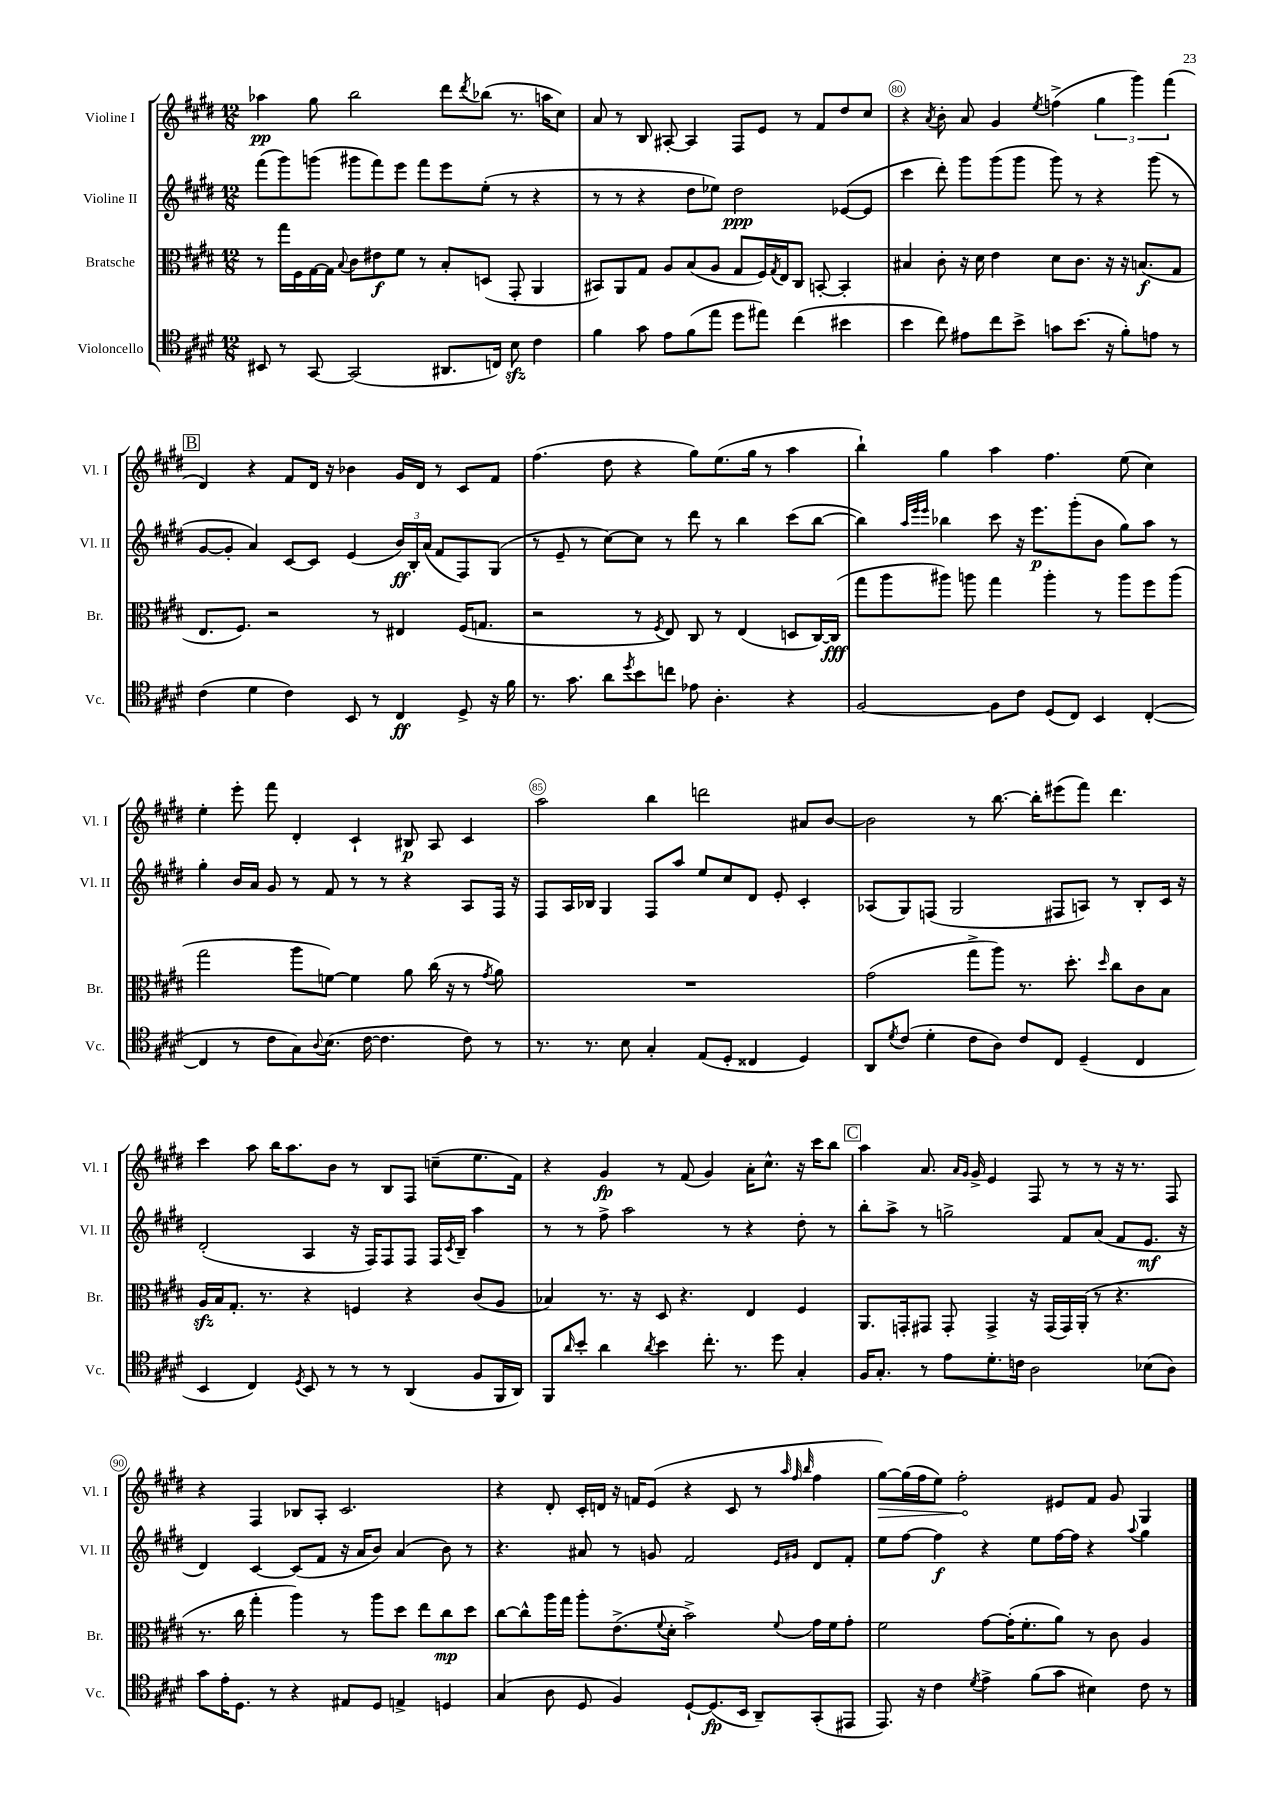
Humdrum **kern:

**kern	**kern	**kern	**kern
*staff4	*staff3	*staff2	*staff1
*clefC4	*clefC3	*clefG2	*clefG2
*k[f#c#g#d#]	*k[f#c#g#d#]	*k[f#c#g#d#]	*k[f#c#g#d#]
*M12/8	*M12/8	*M12/8	*M12/8
8BB#	8r	(8fff#	4aa-
8r	16gg#	8ggg#)	.
.	16F#	.	.
[8GG#	[16G#	(8ggg	8gg#
.	16G#]	.	.
.	8qqB	.	.
(2GG#]	8c#	8ggg#	2bb
.	8e#	8fff#)	.
.	8f#	8eee	.
.	8r	8fff#	.
8.AA#	8B'	8eee	8ddd#
.	.	.	8qddd#
.	(8D	(8ee'	(8bb-
16C)	.	.	.
8B	8GG#'	8r	8.r
4c#	4AA	4r	.
.	.	.	16aa
.	.	.	8cc#)
=	=	=	=
4f#	8BB#)	8r	8a
.	8AA	8r	8r
8g#	8G#	4r	8B
8e	8A	.	[8A#'
(8f#	(8B	8dd#	4A#]
8ee	8A	8ee-)	.
8dd#	8G#	2dd#	8F#
8ee#)	16F#)	.	8e
.	8qG#	.	.
.	16E	.	.
(4cc#	8C#	.	8r
.	[8BB'	.	8f#
4b#	4BB']	([8e-	8dd#
.	.	8e-]	8cc#
=	=	=	=
4b	4B#	4ccc#	4r
.	.	.	8qa
8cc#)	8c#'	8ddd#')	8b'
8e#	16r	8ggg#	8a
.	16d#	.	.
8cc#	4e	(8ggg#	4g#
8b^	.	8ggg#	.
.	.	.	8qee
8g	8d#	8ggg#)	(4ff^
(8.b	8.c#	8r	.
.	.	4r	6gg#
16r	16r	.	.
8f#')	16r	.	.
.	.	.	6ggg#)
.	(8.B	.	.
8e	.	(8ggg#	.
.	.	.	(6fff#
8r	8G#	8r	.
=	=	=	=
(4c#	8.E	[8g#	4d#)
.	.	8g#']	.
.	8.F#)	.	.
4d#	.	4a)	4r
.	2r	.	.
4c#)	.	[8c#	8f#
.	.	8c#]	16d#
.	.	.	16r
8BB	.	(4e	4b-
8r	8r	.	.
4C#	4E#	24b)	16g#
.	.	24B'	.
.	.	.	16d#
.	.	(24a	.
.	.	8f#	8r
8D#^	(16F#	8F#)	8c#
.	8.G	.	.
16r	.	(8G#	8f#
16f#	.	.	.
=	=	=	=
8.r	2r	8r	(4.ff#
.	.	8e~	.
8.g#	.	.	.
.	.	8r	.
8a	.	[8cc#)	8dd#
8qdd#	.	.	.
8b	8r	8cc#]	4r
.	8qF#	.	.
8cc	8E)	8r	.
8e-	8C#	8ddd#	8gg#)
4.A'	8r	8r	(8.ee
.	(4E	4bb	.
.	.	.	16gg#
.	.	.	8r
4r	8D	(8ccc#	4aa
.	[16C#)	[8bb	.
.	(16C#]	.	.
=	=	=	=
[2F#	8gg#	4bb])	4bb`)
.	8aa	.	.
.	.	32qqaa	.
.	.	32qqeee	.
.	.	32qqeee	.
.	8aa#)	4bb-	4gg#
.	8aa	.	.
8F#]	4gg#	8ccc#	4aa
8c#	.	16r	.
.	.	8.eee	.
(8D#	4aa'	.	4.ff#
8C#)	.	(8ggg#'	.
4BB	8r	8b	.
.	8aa	8gg#)	(8ee
([4C#'	8ff#	8aa	4cc#)
.	(8aa	8r	.
=	=	=	=
4C#]	2gg#	4gg#'	4ee'
8r	.	16b	8eee'
.	.	16a	.
8c#	.	8g#	8fff#
8G#)	8aa	8r	4d#'
8qqA	.	.	.
(8.B	[8f)	8f#	.
.	4f]	8r	4c#`
[16c#	.	.	.
4.c#]	.	8r	.
.	8a	4r	8B#
.	(16cc#	.	8A
.	16r	.	.
8c#)	8r	8A	4c#
.	8qg#	.	.
8r	8a)	16F#	.
.	.	16r	.
=	=	=	=
8.r	1.r	8F#	2aa
.	.	16A	.
8.r	.	16B-	.
.	.	4G#	.
8B	.	.	.
4G#'	.	8F#	4bb
.	.	8aa	.
(8E	.	8ee	2ddd
8D#'	.	8cc#	.
4C##	.	8d#	.
.	.	8e'	.
4D#)	.	4c#'	8a#
.	.	.	[8b
=	=	=	=
8AA	(2g#	(8A-	2b]
8qd#	.	.	.
(8c#	.	8G#)	.
4d#'	.	(8F	.
.	.	2G#	.
8c#	8gg#^	.	8r
8A)	8aa)	.	[8.bb
8c#	8.r	.	.
.	.	.	16bb']
8C#	.	8F#	(8eee#
.	8.dd#'	.	.
(4D#~	.	8A)	8fff#)
.	16qqdd#	.	.
.	8cc#	8r	4.ddd#
4C#	8c#	8B'	.
.	8B	16c#	.
.	.	16r	.
=	=	=	=
4BB	16A	(2d#'	4ccc#
.	16B	.	.
.	8.G#'	.	.
4C#)	.	.	8aa
.	8.r	.	.
.	.	.	16bb
.	.	.	8.aa
8qD#	.	.	.
8BB	4r	4A	.
8r	.	.	8b
8r	4F	16r	8r
.	.	16F#)	.
8r	.	8F#	8B
(4AA	4r	8F#	8F#
.	.	16F#	(8cc~
.	.	8qc#	.
.	.	16B~	.
8F#	(8c#	4aa	8.ee
16FF#	8A	.	.
16AA)	.	.	16f#)
=	=	=	=
8FF#	4B-)	8r	4r
16qqa	.	.	.
8b'	.	8r	.
4a	8.r	8ff#^	4g#
.	.	2aa	.
.	16r	.	.
8qa	.	.	.
4b	8D#	.	8r
.	4.r	.	(8f#
8.cc#'	.	.	4g#)
.	.	8r	.
8.r	.	.	.
.	4E	4r	16a'
.	.	.	8.cc#^^
8dd#	.	.	.
4G#'	4F#	8dd#'	16r
.	.	.	16ccc#
.	.	8r	8bb
=	=	=	=
16F#	8.AA	8bb'	4aa
8.G#'	.	.	.
.	.	8aa^	.
.	16GG'	.	.
8r	8GG#	8r	8.a
8e	8GG#'	2gg^	.
.	.	.	16qqa
.	.	.	16qqg#
.	.	.	16g#^
8.d#'	4GG#^	.	4e
16c	.	.	.
2A	16r	.	8F#
.	(16GG#	.	.
.	16GG#)	8f#	8r
.	(16AA'	.	.
.	8r	(8a	8r
.	4.r	8f#	16r
.	.	.	8.r
(8B-	.	8.e	.
8A)	.	.	8F#
.	.	16r	.
=	=	=	=
8g#	8.r	4d#)	4r
16e'	.	.	.
8.D#	16cc#	.	.
.	4gg#'	[4c#	4F#
8r	.	.	.
4r	4aa)	(8c#]	8B-
.	.	8f#	8A'
8E#	8r	16r	2.c#
.	.	16a	.
8D#	8aa	8b)	.
4E^	8dd#	(4a	.
.	8ee	.	.
4D	8cc#	8b)	.
.	8dd#	8r	.
=	=	=	=
(4G#	[8cc#	4.r	4r
.	8cc#^^]	.	.
8A	16aa	.	8d#'
.	16gg#	.	.
8D#	8aa'	8a#	16c#'
.	.	.	16d
4F#)	(8.e^	8r	16r
.	.	.	16f
.	.	8g	(8e
.	8qqf#	.	.
.	16d#'	.	.
[8D#`	2b^)	2f#	4r
(8.D#]	.	.	.
.	.	.	8c#
16BB	.	.	.
8AA~)	.	.	8r
.	.	.	32qqaa
.	.	16qqe	32qqff#
.	8qqf#	16qqg#	32qqbb
(8GG#'	16g#	8d#	4ff#
.	16f#	.	.
8EE#	8g#'	8f#'	.
=	=	=	=
8.EE)	2f#	8ee	[8gg#)
.	.	[8ff#	(16gg#]
16r	.	.	16ff#
4c#	.	4ff#]	8ee)
.	.	.	2ff#'
8qd#	.	.	.
4e^	[8g#	4r	.
.	(16g#']	.	.
.	8.f#'	.	.
(8f#	.	8ee	.
8g#	8a)	[16ff#	8e#
.	.	16ff#]	.
4B#)	8r	4r	8f#
.	8c#	.	8g#
.	.	8qqaa	.
8c#	4A	4gg#	4G#
8r	.	.	.
==	==	==	==
*-	*-	*-	*-
